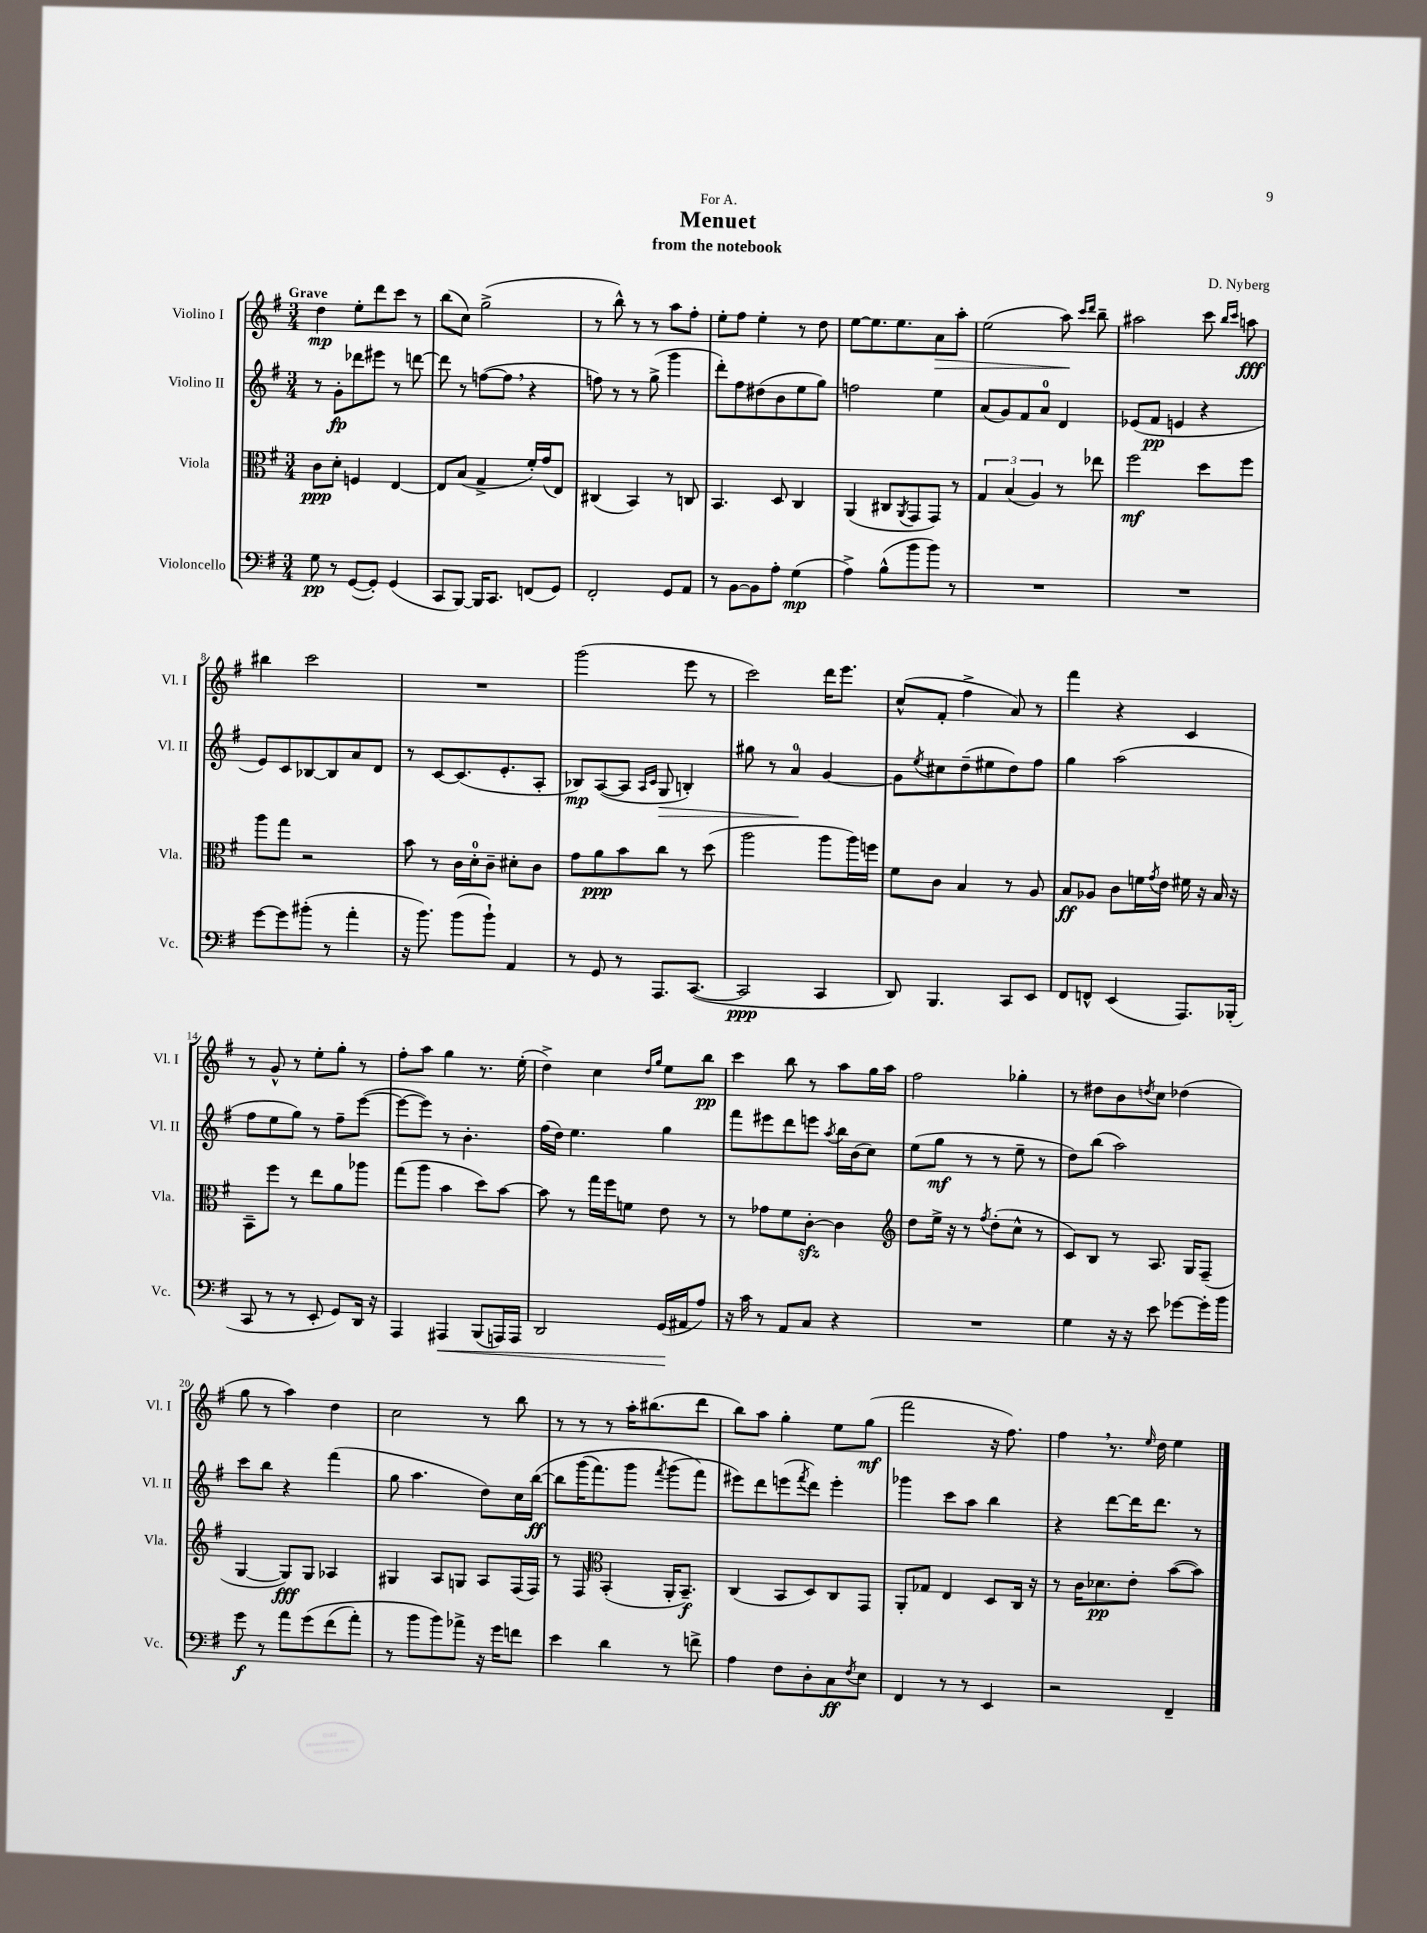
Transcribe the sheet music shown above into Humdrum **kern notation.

**kern	**kern	**kern	**kern
*staff4	*staff3	*staff2	*staff1
*clefF4	*clefC3	*clefG2	*clefG2
*k[f#]	*k[f#]	*k[f#]	*k[f#]
*M3/4	*M3/4	*M3/4	*M3/4
8G	8c	8r	4dd
8r	8d'	8g'	.
([8GG	4F	8ddd-	8ee'
8GG'])	.	8eee#	8ddd
(4GG	[4E	8r	8ccc
.	.	[8ddd	8r
=	=	=	=
8CC	8E]	8ddd]	(8bb
[8BBB)	(8B	8r	8cc)
16BBB]	4G^	([8ff	(2gg^
8.CC	.	.	.
.	.	8ff]	.
(8FF	16f#')	4r	.
.	(16g	.	.
8GG)	8E)	.	.
=	=	=	=
2FF#'	(4C#	8ff)	8r
.	.	8r	8bb^^)
.	4BB)	8r	8r
.	.	(8gg^	8r
8GG	8r	4ggg	8aa
8AA	8C	.	8ff#'
=	=	=	=
8r	4.BB	8ddd')	8ee'
[8BB	.	8ff#	8ff#
8BB]	.	(8dd#	4ee'
8A'	8D	8b	.
(4G	4C	8ee	8r
.	.	8gg)	8dd
=	=	=	=
4A^)	(4AA	2ff	[8ee
.	.	.	8.ee]
(8B^^	8C#	.	.
.	.	.	8.ee
.	8qAA	.	.
8b	8GG	.	.
8b)	8GG)	4ee	8a
8r	8r	.	8aa'
=	=	=	=
2.r	6G	(8a	(2ee
.	.	8g)	.
.	(6B	.	.
.	.	8f#	.
.	6A)	.	.
.	.	8a	.
.	8r	4d	8aa)
.	.	.	16qqccc
.	.	.	16qqddd
.	8ee-	.	8bb~
=	=	=	=
2.r	2ff#	(8e-	2aa#
.	.	8f#	.
.	.	4e	.
.	8dd	4r	8ccc
.	.	.	16qqbb
.	.	.	16qqccc
.	8ff#	.	8aa
=	=	=	=
[8g	8aa	8e)	4bb#
8g]	8gg	8c	.
(8b#'	2r	[8B-	2ccc
8r	.	8B-]	.
4a'	.	8a	.
.	.	8d	.
=	=	=	=
16r	8b	8r	2.r
8.b)	.	.	.
.	8r	[8c	.
(8b	16c	(8.c]	.
.	16d'	.	.
8b`)	8c~	.	.
.	.	8.e'	.
4AA	8d#'	.	.
.	8c	8A'	.
=	=	=	=
8r	8g	8B-)	(2ggg
8GG	8a	([8A	.
8r	8b	8A]	.
.	.	16qqA	.
.	.	16qqc	.
8.AAA	8cc	8G	.
.	8r	4B')	8eee
([8.CC	.	.	.
.	(8dd	.	8r
=	=	=	=
2CC]	2aa	8gg#	2ccc)
.	.	8r	.
.	.	4a	.
4CC	8aa	[4g	16ddd
.	.	.	8.eee
.	16aa)	.	.
.	16ff	.	.
=	=	=	=
8DD)	8f#	8g]	(8cc^^
.	.	8qee	.
4.BBB	8c	8cc#	8f#'
.	4B	(8dd~	4ff#^
.	.	8ee#	.
8CC	8r	8dd)	8a)
8EE	8A	8ff#	8r
=	=	=	=
8FF#	8B	4gg	4fff#
8FF^^	8A-	.	.
(4EE	8c	(2aa	4r
.	16f	.	.
.	8qg	.	.
.	16e	.	.
8.AAA)	16f#	.	4c
.	16r	.	.
.	16B	.	.
(16BBB-'	16r	.	.
=	=	=	=
8CC	8BB~	8ff#	8r
8r	8ff#	8ee	8g^^
8r	8r	8gg)	8r
8EE'	8ee	8r	8ee'
8GG)	8a	8ff#~	8gg'
16DD	8aa-	([8eee	8r
16r	.	.	.
=	=	=	=
4AAA	(8gg	8eee_	8ff#'
.	8aa	8eee])	8aa
4AAA#	4b	8r	4gg
.	.	4.b'	.
(8BBB	8dd)	.	8.r
16AAA)	[8b	.	.
16AAA	.	.	(16ee'
=	=	=	=
2DD	8b]	(16ff#	4dd^)
.	.	16dd)	.
.	8r	4.ee	.
.	16gg	.	4cc
.	16ff#	.	.
.	8f	.	.
.	.	.	16qqdd
.	.	.	16qqgg
(16GG	8e	4gg	8ee
16AA#	.	.	.
8A)	8r	.	8bb
=	=	=	=
16r	8r	8fff#	4ccc
16c	.	.	.
8r	8g-	8eee#	.
8AA	8f#	8ddd	8bb
8C	[8c'	8eee	8r
.	.	8qaa	.
4r	4c]	16bb	8aa
.	.	(16b	.
.	.	8cc)	16gg
.	.	.	16aa
=	=	=	=
*	*clefG2	*	*
2.r	8dd	(8ee	2ff#
.	16ee^	8gg	.
.	16r	.	.
.	8r	8r	.
.	8qff#	.	.
.	(8dd'	8r	.
.	8cc^^	8ee~	4gg-'
.	8r	8r	.
=	=	=	=
4G	8c)	8dd)	8r
.	8B	(8bb	8dd#
16r	8r	2aa)	8b
16r	.	.	.
.	.	.	8qdd
8e	8.A	.	8cc
[8g-	.	.	(4dd-
.	16G	.	.
16g-']	(8F#~	.	.
16b	.	.	.
=	=	=	=
8g	[4G	8ccc	8gg
8r	.	8bb	8r
8a	8G])	4r	4aa)
&(8g	8G	.	.
(8f#	4A-	(4fff#	4dd
8a')	.	.	.
=	=	=	=
8r	4G#	8gg	2cc
8b	.	4.aa	.
8b&)	8A	.	.
8a-^	8G	.	.
16r	8A	8dd)	8r
16g	.	.	.
8f	(16F#	16cc	8bb
.	16F#)	&([16bb	.
=	=	=	=
4e	8r	8bb]	8r
.	8F#	(16ggg	8r
.	.	8.fff#)	.
*	*clefC3	*	*
4d	(4BB'	.	8r
.	.	8ggg	16aa'
.	.	.	(8.bb#
.	.	8qfff#	.
8r	16AA'	(8ggg	.
.	8.BB~)	.	.
8f^	.	8fff#&)	8ddd
=	=	=	=
4A	(4C	8eee#)	8bb)
.	.	8ddd	8aa
8F#	8BB	(8eee	4gg'
.	.	8qfff#	.
8D'	8D)	8ddd)	.
8C	8C	4eee'	8ee
8qF#	.	.	.
8E	8GG	.	(8gg
=	=	=	=
4FF#	8AA'	4ggg-	2fff#
.	8G-	.	.
8r	4E	8ccc	.
8r	.	8aa	.
4EE	8D	4bb	16r
.	.	.	8.ff#)
.	16C	.	.
.	16r	.	.
=	=	=	=
2r	8r	4r	4ff#
.	16c	.	.
.	8.d-	.	.
.	.	[8ddd	8.r
.	8e'	16ddd]	.
.	.	.	16qqee
.	.	8.ddd	16dd
4FF#~	([8b	.	4ee
.	8b])	8r	.
==	==	==	==
*-	*-	*-	*-
